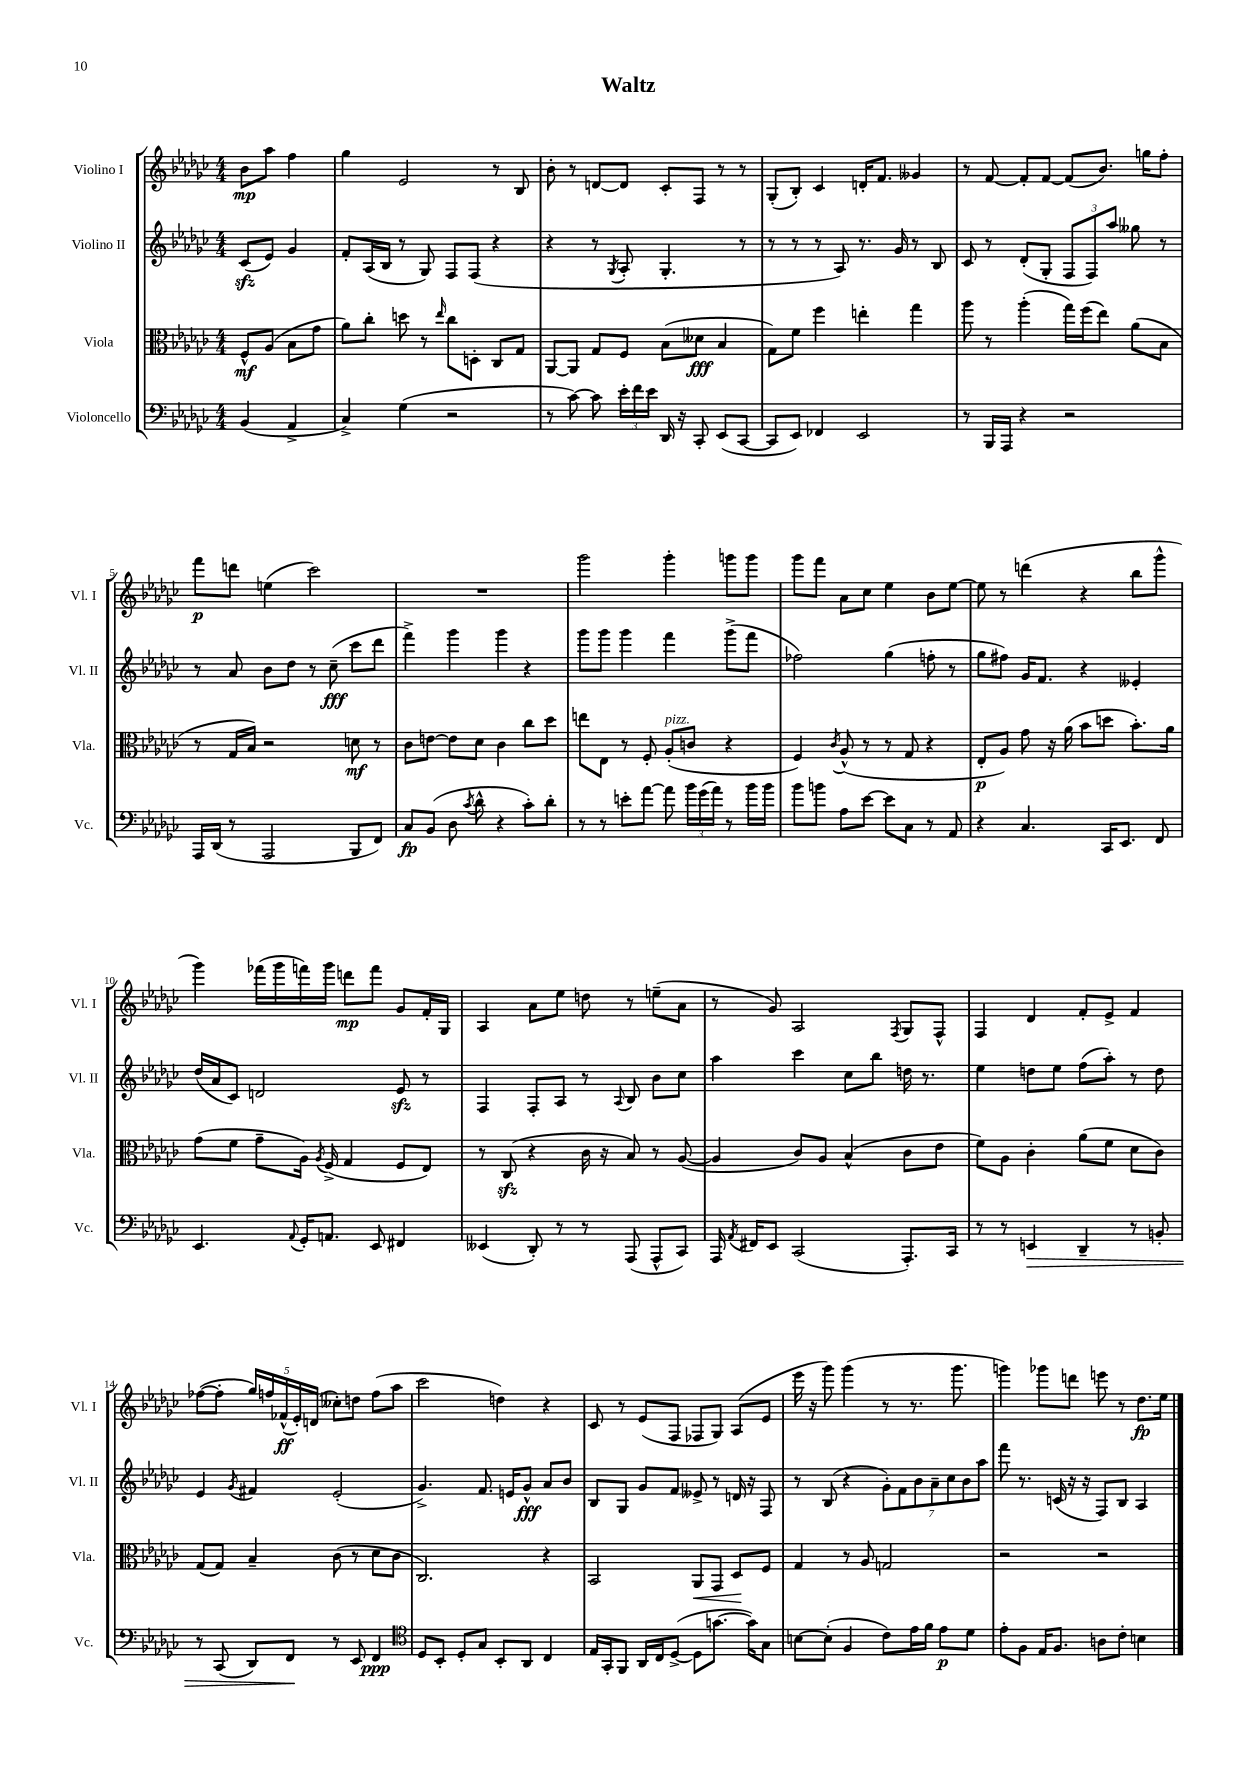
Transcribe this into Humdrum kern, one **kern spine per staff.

**kern	**dynam	**kern	**dynam	**kern	**dynam	**kern	**dynam
*part4	*part4	*part3	*part3	*part2	*part2	*part1	*part1
*staff4	*staff4	*staff3	*staff3	*staff2	*staff2	*staff1	*staff1
*I"Violoncello	*	*I"Viola	*	*I"Violino II	*	*I"Violino I	*
*I'Vc.	*	*I'Vla.	*	*I'Vl. II	*	*I'Vl. I	*
*clefF4	*	*clefC3	*	*clefG2	*	*clefG2	*
*k[b-e-a-d-g-c-]	*	*k[b-e-a-d-g-c-]	*	*k[b-e-a-d-g-c-]	*	*k[b-e-a-d-g-c-]	*
*M4/4	*	*M4/4	*	*M4/4	*	*M4/4	*
=	=	=	=	=	=	=	=
(4BB-/	.	8F^^/L	mf	(8c-zz/L	.	8b-\L	mp
.	.	(8A-/J	.	8e-/J)	.	8aa-\J	.
4AA-^/	.	8B-\L	.	4g-/	.	4ff\	.
.	.	8g-\J	.	.	.	.	.
=1	=1	=1	=1	=1	=1	=1	=1
4C-^/)	.	8a-\L)	.	8f'/L	.	4gg-\	.
.	.	8cc-'\J	.	(16A-/L	.	.	.
.	.	.	.	16B-/JJ	.	.	.
(4G-\	.	8ddn\	.	8r	.	2e-/	.
.	.	8r	.	8G-/)	.	.	.
.	.	16qqee-/	.	.	.	.	.
2r	.	8cc-\L	.	8F/L	.	.	.
.	.	8Dn'\J	.	(8F/J	.	.	.
.	.	8C-/L	.	4r	.	8r	.
.	.	8G-/J	.	.	.	8B-/	.
=2	=2	=2	=2	=2	=2	=2	=2
8r	.	[8AA-/L	.	4r	.	8b-'\	.
[8c-\)	.	8AA-/J]	.	.	.	8r	.
8c-\]	.	8G-/L	.	8r	.	[8dn/L	.
.	.	.	.	8qG-/	.	.	.
24e-'\LL	.	8F/J	.	8A-'/	.	8d/J]	.
24f\	.	.	.	.	.	.	.
24e-\JJ	.	.	.	.	.	.	.
16DD-/	.	(8B-\L	.	4.G-'/	.	8c-'/L	.
16r	.	.	.	.	.	.	.
8CC-'/	.	8d--X\J	fff	.	.	8F/J	.
(8EE-/L	.	4B-/	.	.	.	8r	.
[8CC-/J	.	.	.	8r	.	8r	.
=3	=3	=3	=3	=3	=3	=3	=3
8CC-/L]	.	8G-\L)	.	8r	.	(8G-'/L	.
8EE-/J)	.	8f\J	.	8r	.	8B-'/J)	.
4FF-X/	.	4ff\	.	8r	.	4c-/	.
.	.	.	.	8A-/)	.	.	.
2EE-/	.	4een'\	.	8.r	.	16dn'/KL	.
.	.	.	.	.	.	8.f/J	.
.	.	.	.	16g-/	.	.	.
.	.	4gg-\	.	8r	.	4g--X/	.
.	.	.	.	8B-/	.	.	.
=4	=4	=4	=4	=4	=4	=4	=4
8r	.	8aa-\	.	8c-/	.	8r	.
16BBB-/LL	.	8r	.	8r	.	[8f/	.
16AAA-/JJ	.	.	.	.	.	.	.
4r	.	(4aa-'\	.	(8d-'/L	.	8f'/L]	.
.	.	.	.	8G-'/J	.	[8f/J	.
2r	.	16gg-\LL)	.	12F/L	.	(8f/L]	.
.	.	(16ff\J	.	.	.	.	.
.	.	.	.	12F/)	.	.	.
.	.	8ee-\J)	.	.	.	8.b-/J)	.
.	.	.	.	12aa-/J	.	.	.
.	.	(8a-\L	.	8gg--X\	.	.	.
.	.	.	.	.	.	16ggn\KL	.
.	.	8B-\J	.	8r	.	8ff'\J	.
!!LO:LB:g=z
=5	=5	=5	=5	=5	=5	=5	=5
16AAA-/LL	.	8r	.	8r	.	8fff\L	p
(16DD-/JJ	.	.	.	.	.	.	.
8r	.	16G-/LL	.	8a-/	.	8dddn\J	.
.	.	16B-/JJ)	.	.	.	.	.
2AAA-/	.	2r	.	8b-\L	.	(4een\	.
.	.	.	.	8dd-\J	.	.	.
.	.	.	.	8r	.	2ccc-\)	.
.	.	.	.	(8cc-~\	fff	.	.
8BBB-/L	.	8dn\	mf	8ccc-\L	.	.	.
8FF/J)	.	8r	.	8ddd-\J	.	.	.
=6	=6	=6	=6	=6	=6	=6	=6
8C-/L	fp	8c-\L	.	4fff^\)	.	1r	.
(8BB-/J	.	[8en\J	.	.	.	.	.
8D-\	.	8e\L]	.	4ggg-\	.	.	.
8qc-/	.	.	.	.	.	.	.
8d-^^\	.	8d-\J	.	.	.	.	.
4r	.	4c-\	.	4ggg-\	.	.	.
8c-'\L)	.	8cc-\L	.	4r	.	.	.
8d-'\J	.	8dd-\J	.	.	.	.	.
=7	=7	=7	=7	=7	=7	=7	=7
8r	.	8een\L	.	8ggg-\L	.	2ggg-\	.
8r	.	8E-\J	.	8ggg-\J	.	.	.
8en'\L	.	8r	.	4ggg-\	.	.	.
[8a-\J	.	8F'/	.	.	.	.	.
!	!	!LO:TX:a:i:t=pizz.	!	!	!	!	!
8a-\]	.	(8A-'/L	.	4fff\	.	4ggg-'\	.
24b-\LL	.	8cn/J	.	.	.	.	.
(24g-\	.	.	.	.	.	.	.
24a-\JJ)	.	.	.	.	.	.	.
8r	.	4r	.	(8ggg-^\L	.	8gggn\L	.
16b-\LL	.	.	.	8fff\J	.	8ggg\J	.
16b-\JJ	.	.	.	.	.	.	.
=8	=8	=8	=8	=8	=8	=8	=8
8b-\L	.	4F/)	.	2ff-X\)	.	8ggg-\L	.
8bn\J	.	.	.	.	.	8fff\J	.
.	.	8qc-/	.	.	.	.	.
8A-\L	.	(8A-^^/	.	.	.	8a-\L	.
[8e-\J	.	8r	.	.	.	8cc-\J	.
8e-\L]	.	8r	.	(4gg-\	.	4ee-\	.
8C-\J	.	8G-/	.	.	.	.	.
8r	.	4r	.	8ffn'\	.	8b-\L	.
8AA-/	.	.	.	8r	.	[8ee-\J	.
=9	=9	=9	=9	=9	=9	=9	=9
4r	.	8E-'/L	p	8gg-\L	.	8ee-\]	.
.	.	8A-/J)	.	8ff#X\J)	.	8r	.
4.C-/	.	8g-\	.	16g-/KL	.	(4dddn\	.
.	.	.	.	8.f/J	.	.	.
.	.	16r	.	.	.	.	.
.	.	(16a-\	.	.	.	.	.
.	.	8b-\L	.	4r	.	4r	.
16CC-/KL	.	8ddn\J	.	.	.	.	.
8.EE-/J	.	.	.	.	.	.	.
.	.	8.b-'\L)	.	4e--X'/	.	8bb-\L	.
8FF/	.	.	.	.	.	8ggg-^^\J	.
.	.	16a-\Jk	.	.	.	.	.
!!LO:LB:g=z
=10	=10	=10	=10	=10	=10	=10	=10
4.EE-/	.	(8g-\L	.	(16dd-/LL	.	4ggg-\)	.
.	.	.	.	16a-/J	.	.	.
.	.	8f\J	.	8c-/J)	.	.	.
.	.	8g-~\L	.	2dn/	.	(16fff-X\LL	.
.	.	.	.	.	.	16ggg-\	.
8qqAA-/	.	.	.	.	.	.	.
16GG-'/KL	.	16A-\Jk)	.	.	.	16fffn\)	.
.	.	8qA-/	.	.	.	.	.
8.AAn/J	.	(16F^/	.	.	.	16ggg-\JJ	.
.	.	4G-/	.	.	.	8dddn\L	mp
8EE-/	.	.	.	.	.	8fff\J	.
4FF#X/	.	8F/L	.	8e-zz/	.	8g-/L	.
.	.	8E-/J)	.	8r	.	16f'/L	.
.	.	.	.	.	.	16G-/JJ	.
=11	=11	=11	=11	=11	=11	=11	=11
(4EE--X/	.	8r	.	4F/	.	4A-/	.
.	.	(8C-zz/	.	.	.	.	.
8DD-'/)	.	4r	.	8F'/L	.	8a-\L	.
8r	.	.	.	8A-/J	.	8ee-\J	.
8r	.	16c-\	.	8r	.	8ddn\	.
.	.	16r	.	.	.	.	.
.	.	.	.	8qqA-/	.	.	.
(8AAA-/	.	8B-/)	.	8B-/	.	8r	.
8AAA-^^/L	.	8r	.	8b-\L	.	(8een~\L	.
8CC-/J)	.	([8A-/	.	8cc-\J	.	8a-\J	.
=12	=12	=12	=12	=12	=12	=12	=12
16AAA-/	.	4A-/]	.	4aa-\	.	8r	.
8qAA-/	.	.	.	.	.	.	.
16FF#X/KL	.	.	.	.	.	.	.
8EE-/J	.	.	.	.	.	8g-/)	.
(2CC-/	.	8c-/L)	.	4ccc-\	.	2A-/	.
.	.	8A-/J	.	.	.	.	.
.	.	(4B-^^/	.	8cc-\L	.	.	.
.	.	.	.	8bb-\J	.	.	.
.	.	.	.	.	.	8qF/	.
8.AAA-'/L)	.	8c-\L	.	16ddn\	.	8G-/L	.
.	.	.	.	8.r	.	.	.
.	.	8e-\J	.	.	.	8F^^/J	.
16CC-/Jk	.	.	.	.	.	.	.
=13	=13	=13	=13	=13	=13	=13	=13
8r	.	8f\L)	.	4ee-\	.	4F/	.
8r	.	8A-\J	.	.	.	.	.
!	!LO:HP:b	!	!	!	!	!	!
4EEn/	>	4c-'\	.	8ddn\L	.	4d-/	.
.	.	.	.	8ee-\J	.	.	.
4DD-~/	.	(8a-\L	.	(8ff\L	.	8f'/L	.
.	.	8f\J	.	8aa-'\J)	.	8e-^/J	.
8r	.	8d-\L	.	8r	.	4f/	.
8BBn'/	.	8c-\J)	.	8dd\	.	.	.
!!LO:LB:g=z
=14	=14	=14	=14	=14	=14	=14	=14
8r	.	(8G-/L	.	4e-/	.	([8ff-X\L	.
(8CC-/	.	8G-/J)	.	.	.	8ff-'\J]	.
.	.	.	.	8qg-/	.	.	.
8DD-/L)	.	4B-~/	.	4f#X/	.	20gg-/LL)	.
.	.	.	.	.	.	20ffn/	.
.	.	.	.	.	.	(20f-X^^/	ff
8FF/J	.	.	.	.	.	.	.
.	.	.	.	.	.	20e-'/)	.
.	.	.	.	.	.	(20dn/JJ	.
8r	]	(8c-\	.	(2e-'/	.	8cc--X'\L)	.
8EE-/	.	8r	.	.	.	8ddn\J	.
4FF/	ppp	8d-\L	.	.	.	(8ff\L	.
.	.	8c-\J	.	.	.	8aa-\J	.
=15	=15	=15	=15	=15	=15	=15	=15
*clefC4	*	*	*	*	*	*	*
8D-/L	.	2.C-/)	.	4.g-^/)	.	2ccc-\	.
8BB-'/J	.	.	.	.	.	.	.
8D-'/L	.	.	.	.	.	.	.
8G-/J	.	.	.	8.f/	.	.	.
8BB-'/L	.	.	.	.	.	4ddn\)	.
.	.	.	.	16en/KL	.	.	.
8AA-/J	.	.	.	8g-^^/J	fff	.	.
4C-/	.	4r	.	8a-/L	.	4r	.
.	.	.	.	8b-/J	.	.	.
=16	=16	=16	=16	=16	=16	=16	=16
16E-/LL	.	2BB-/	.	8B-/L	.	8c-/	.
16GG-'/J	.	.	.	.	.	.	.
8FF/J	.	.	.	8G-/J	.	8r	.
16AA-/LL	.	.	.	8g-/L	.	(8e-/L	.
16C-/J	.	.	.	.	.	.	.
([8D-^/J	.	.	.	8f/J	.	8F/J	.
!	!	!	!LO:HP:b	!	!	!	!
8D-\L]	.	8AA-/L	<	8e--X^/	.	8F-X/L	.
[8.gn\J	.	8GG-/J	.	8r	.	8G-/J)	.
.	.	8D-/L	.	16dn/	.	(8A-/L	.
16g\KL])	.	.	.	16r	.	.	.
8G-\J	.	8F/J	[	8F/	.	8e-/J	.
=17	=17	=17	=17	=17	=17	=17	=17
[8Bn\L	.	4G-/	.	8r	.	16eee-\	.
.	.	.	.	.	.	16r	.
(8B'\J]	.	.	.	(8B-/	.	8ggg-\)	.
4F/	.	8r	.	4r	.	(4ggg-\	.
.	.	8A-/	.	.	.	.	.
8c-\L)	.	2Gn/	.	14g-'\L)	.	8r	.
.	.	.	.	14f\	.	.	.
16e-\L	.	.	.	.	.	8.r	.
.	.	.	.	14b-\	.	.	.
16f\JJ	.	.	.	.	.	.	.
.	.	.	.	14a-~\	.	.	.
8e-\L	p	.	.	.	.	.	.
.	.	.	.	14cc-\	.	.	.
.	.	.	.	.	.	8.ggg-\	.
.	.	.	.	14b-\	.	.	.
8d-\J	.	.	.	.	.	.	.
.	.	.	.	14aa-\J	.	.	.
=18	=18	=18	=18	=18	=18	=18	=18
8e-'\L	.	2r	.	8fff\	.	4gggn\)	.
8F\J	.	.	.	8.r	.	.	.
16E-/KL	.	.	.	.	.	8ggg-X\L	.
8.F/J	.	.	.	(16cn/	.	.	.
.	.	.	.	16r	.	8dddn\J	.
.	.	.	.	16r	.	.	.
8An\L	.	2r	.	8F/L)	.	8eeen\	.
8c-'\J	.	.	.	8B-/J	.	8r	.
4Bn\	.	.	.	4A-/	.	8.dd-\L	fp
.	.	.	.	.	.	16ee-\Jk	.
==	==	==	==	==	==	==	==
*-	*-	*-	*-	*-	*-	*-	*-
